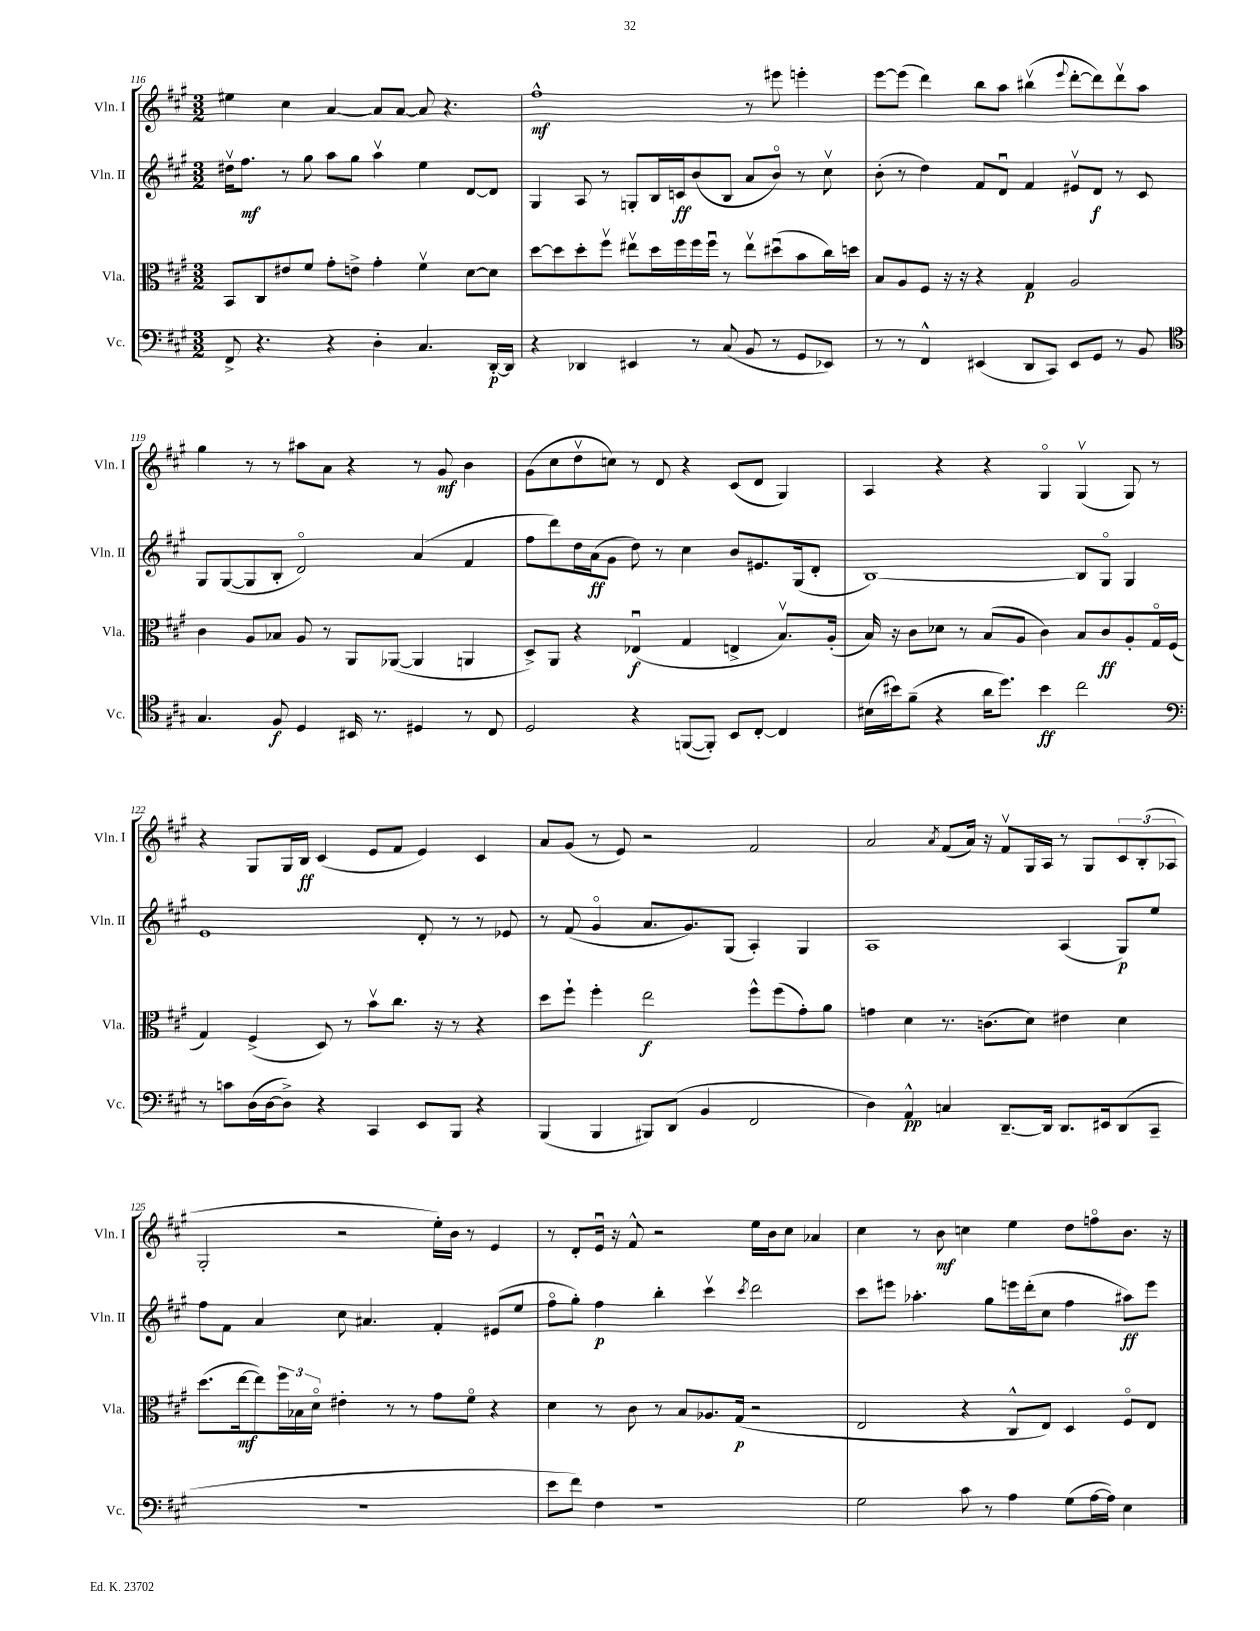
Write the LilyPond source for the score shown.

<<
\new StaffGroup <<
\new Staff = "s0" \with { instrumentName = "Vln. I" shortInstrumentName = "Vln. I" } {
    \clef treble \key a \major \numericTimeSignature \time 3/2
    eis''4 cis''4 a'4~ a'8 a'8~ a'8 r4. |
    fis''1-^\mf r8 eis'''8 e'''4-. |
    e'''8~ e'''8( d'''4) b''8 a''8 bis''4\upbow( \appoggiatura { e'''8 } d'''8~-. d'''8) d'''8\upbow a''8 |
    gis''4 r8 r8 ais''8 a'8 r4 r8 gis'8\mf b'4 |
    gis'8( cis''8 d''8\upbow c''8) r8 d'8 r4 cis'8( d'8 gis4) |
    a4 r4 r4 gis4\flageolet gis4\upbow( gis8) r8 |
    r4 gis8 gis16 b16\ff cis'4( e'8 fis'8 e'4) cis'4 |
    a'8 gis'8( r8 e'8) r2 fis'2 |
    a'2 \acciaccatura { a'8 } fis'8( a'16) r16 fis'8\upbow gis16 a16 r8 gis8 \tuplet 3/2 { cis'8 b8-.( aes8 } |
    gis2-. r2 e''16-.) b'16 r8 e'4 |
    r8 d'8-. e'16\downbow r16 fis'8-^ r2 e''16 b'16 cis''8 aes'4 |
    cis''4 r8 b'8\mf c''4 e''4 d''8 f''8\flageolet b'8. r16 \bar "|." |
}
\new Staff = "s1" \with { instrumentName = "Vln. II" shortInstrumentName = "Vln. II" } {
    \clef treble \key a \major \numericTimeSignature \time 3/2
    dis''16\upbow fis''8.\mf r8 gis''8 a''8 gis''8 a''4\upbow e''4 d'8~ d'8 |
    gis4 a8 r8 g8-. b16 c'16\ff b'8( b8 a'8 b'8\flageolet) r8 cis''8\upbow |
    b'8-.( r8 d''4) fis'8 d'8\downbow fis'4 eis'8\upbow d'8\f r8 cis'8 |
    gis8 gis8~( gis8 b8-. d'2\flageolet) a'4( fis'4 |
    fis''8 d'''8) d''16 a'16\ff( gis'8 d''8) r8 cis''4 b'8 eis'8. gis16( d'8-. |
    b1~) b8 gis8\flageolet gis4 |
    e'1 d'8-. r8 r8 ees'8 |
    r8 fis'8( gis'4\flageolet a'8. gis'8.) gis8( a4-.) gis4 |
    a1 a4( gis8\p) e''8 |
    fis''8 fis'8 a'4 cis''8 ais'4. fis'4-. eis'8( e''8 |
    fis''8\flageolet gis''8-.) fis''4\p b''4-. cis'''4\upbow \acciaccatura { cis'''8 } d'''2 |
    cis'''8 eis'''8 aes''4.-. gis''8 e'''16 d'''16-.( cis''8 fis''4 ais''8\ff) e'''8 \bar "|." |
}
\new Staff = "s2" \with { instrumentName = "Vla." shortInstrumentName = "Vla." } {
    \clef alto \key a \major \numericTimeSignature \time 3/2
    b,8 cis8 eis'8 fis'8 gis'8-. e'8-> gis'4-. fis'4\upbow d'8~ d'8 |
    d''8~ d''8 d''8-. fis''8\upbow eis''8\upbow d''16 fis''16 fis''16 fis''16\downbow r8 eis''8\upbow dis''8\downbow( b'8 cis''16) d''16 |
    b8 a8 fis8 r16 r16 r4 gis4\p a2 |
    cis'4 a8 bes8 a8 r8 a,8 aes,8~( aes,4 a,4 |
    d8->) a,8 r4 ees4\downbow\f( gis4 e4-> b8.\upbow) a16-.( |
    b16) r16 cis'8 des'8 r8 b8( a8 cis'4) b8 cis'8\ff a8-. gis16\flageolet fis16( |
    gis4) fis4->( d8) r8 b'8\upbow cis''8. r16 r8 r4 |
    d''8 fis''8-! fis''4-. e''2\f fis''8-^ fis''8( gis'8-.) a'8 |
    g'4 d'4 r8. c'8.( d'8) eis'4 d'4 |
    d''8.( e''16~\mf e''8) \tuplet 3/2 { fis''16 bes16 d'16\flageolet } eis'4-. r8 r8 gis'8 fis'8\flageolet r4 |
    d'4 r8 cis'8 r8 b8 aes8. gis16\p( r2 |
    e2 r4 cis8-^ e8) d4 fis8\flageolet e8 \bar "|." |
}
\new Staff = "s3" \with { instrumentName = "Vc." shortInstrumentName = "Vc." } {
    \clef bass \key a \major \numericTimeSignature \time 3/2
    fis,8-> r4. r4 d4-. cis4. d,16~-.\p d,16 |
    r4 des,4 eis,4 r8 cis8( b,8 r8 gis,8 ees,8) |
    r8 r8 fis,4-^ eis,4( d,8 cis,8) eis,8 gis,8 r8 b,8 |
    \clef tenor gis4. fis8\f d4 bis,16 r8. dis4 r8 cis8 |
    d2 r4 f,8~( f,8-.) b,8 cis8~-. cis4 |
    bis16( bis'16) fis'8--( r4 a'16 d''8.) bis'4\ff cis''2 |
    \clef bass r8 c'8 d16( d16~ d8->) r4 cis,4 e,8 b,,8 r4 |
    b,,4( b,,4 bis,,8) d,8( b,4 fis,2 |
    d4) a,4-^\pp c4 d,8.~-- d,16 d,8. eis,16 d,8( cis,8-- |
    R1. |
    e'8 fis'8) fis4 r1 |
    gis2 cis'8 r8 a4 gis8( a16~ a16) e4 \bar "|." |
}
>>
>>
\layout { \context { \Score currentBarNumber = #116 } }
